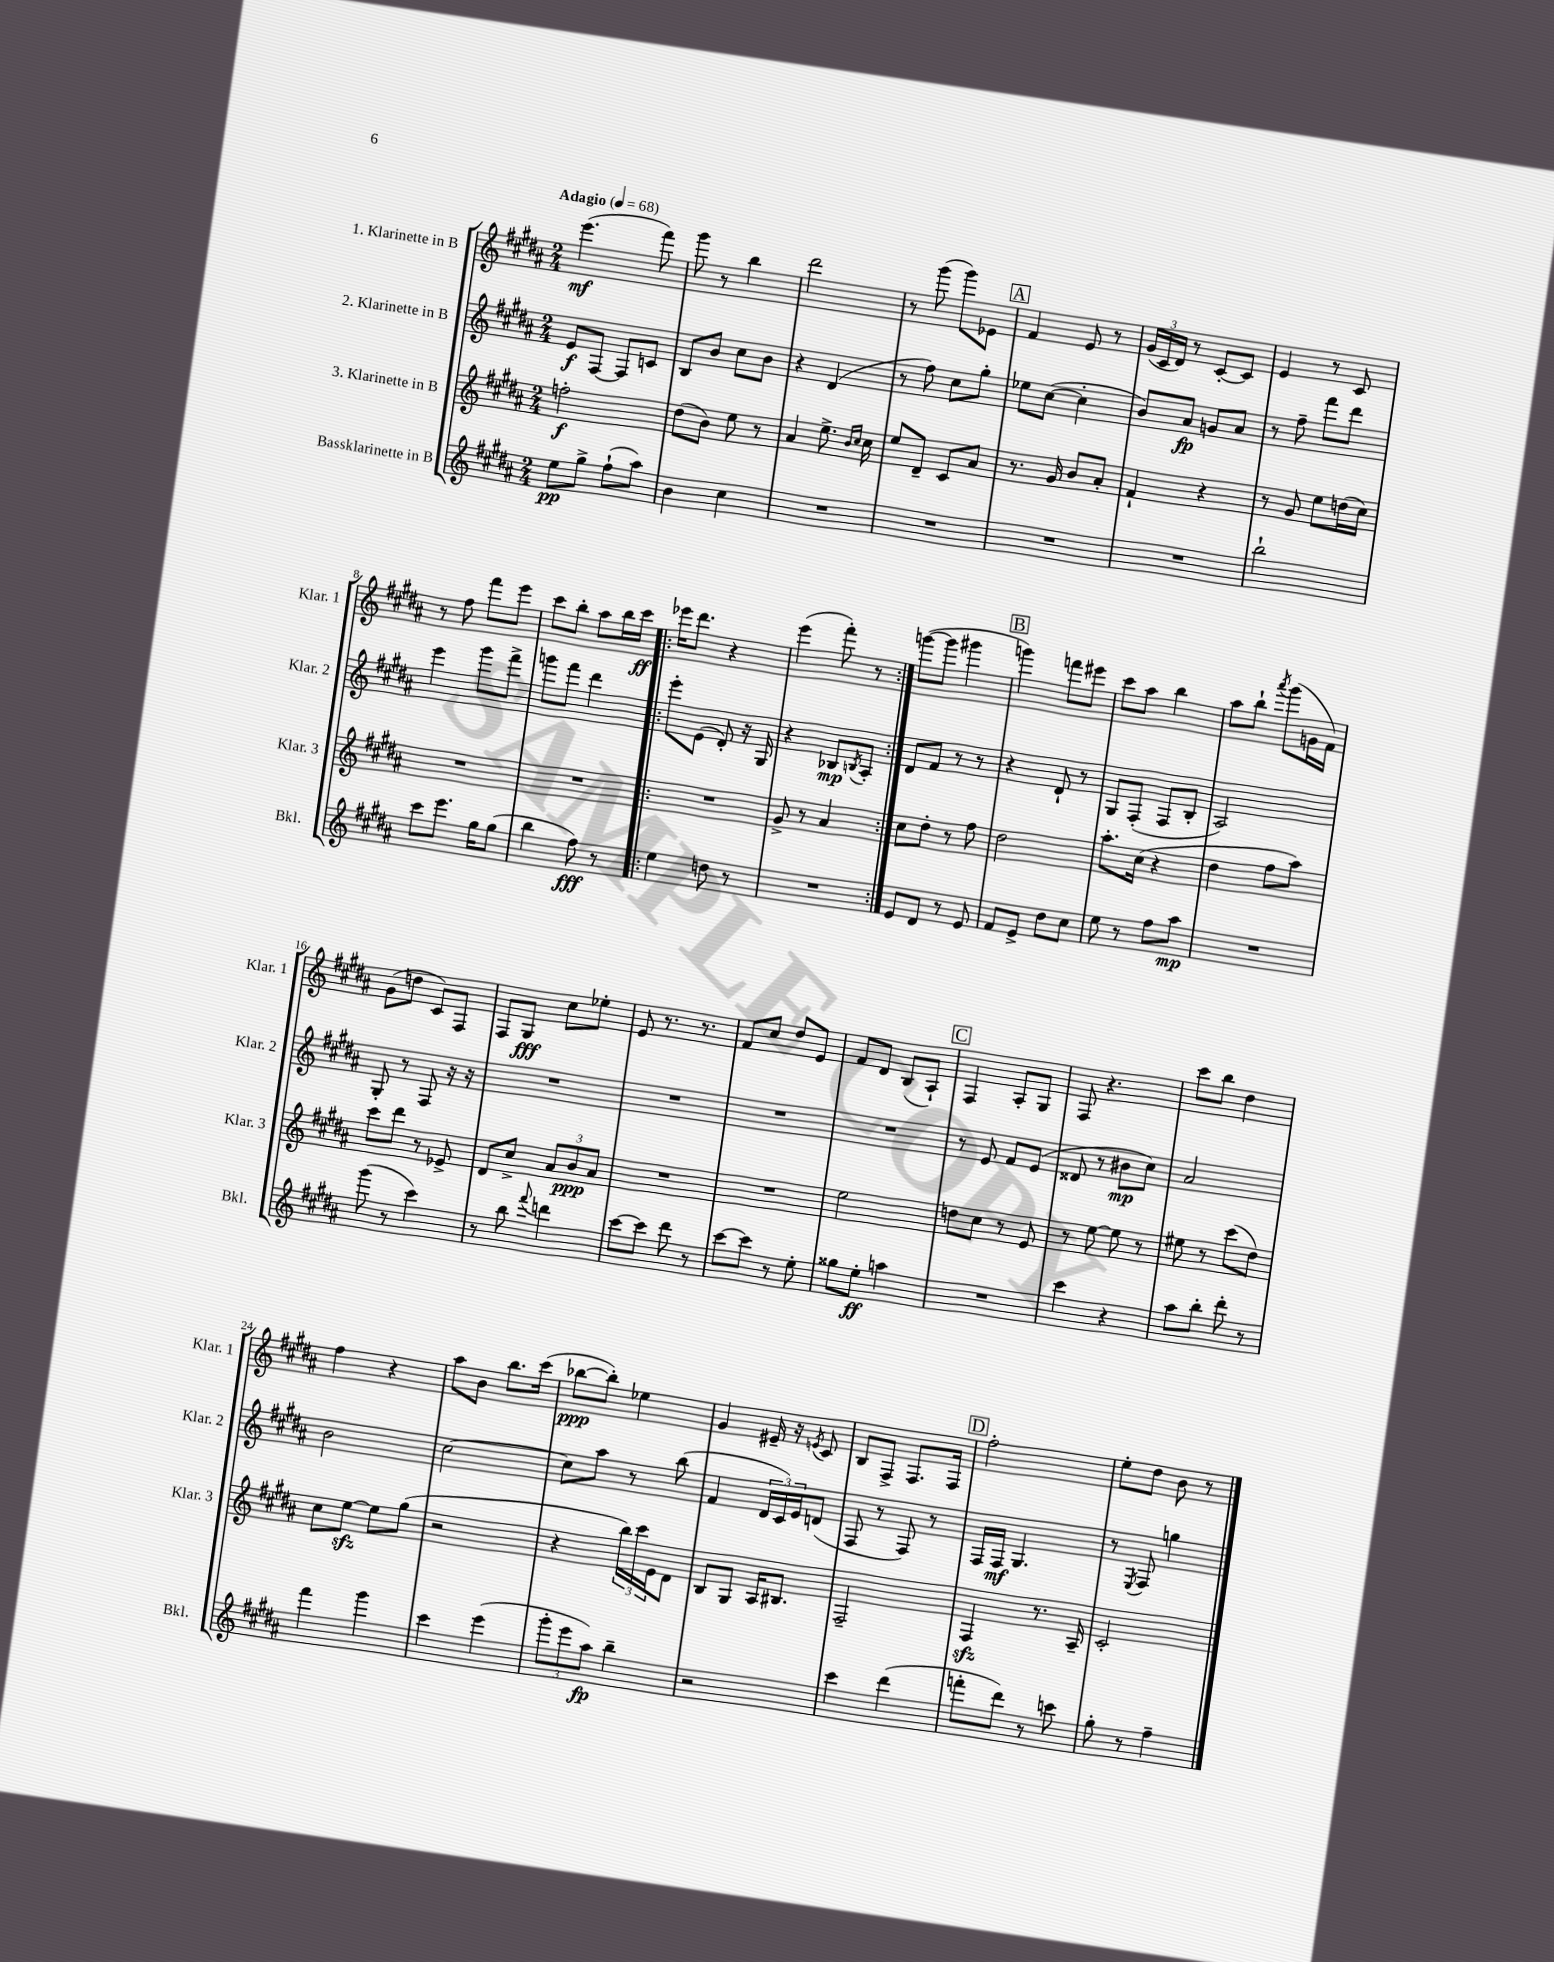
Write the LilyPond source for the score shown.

<<
\new StaffGroup <<
\new Staff = "s0" \with { instrumentName = "1. Klarinette in B" shortInstrumentName = "Klar. 1" } {
    \clef treble \key b \major \numericTimeSignature \time 2/4 \tempo "Adagio" 4 = 68
    e'''4.\mf( fis'''8) |
    gis'''8 r8 b''4 |
    dis'''2 |
    r8 gis'''8( gis'''8) ees'8 |
    \mark \markup { \box "A" } fis'4 e'8 r8 |
    \tuplet 3/2 { gis'16( cis'16 dis'16) } r8 cis'8~-. cis'8 |
    e'4 r8 cis'8 |
    r8 fis''8 fis'''8 e'''8 |
    cis'''8 b''8-. ais''8 b''16 cis'''16\ff |
    \repeat volta 2 { ees'''16 dis'''8. r4 |
    e'''4( fis'''8-.) r8 | }
    g'''8~( g'''8 gis'''4 |
    \mark \markup { \box "B" } g'''4) f'''8 eis'''8 |
    cis'''8 ais''8 b''4 |
    ais''8 b''8-! \acciaccatura { ais'''8 } gis'''8( g'16 fis'16) |
    gis'8( d''8 cis'8) fis8 |
    fis8 gis8\fff cis''8 ees''8-. |
    e'8 r8. r8. |
    fis'8 cis''8 dis''8 e'8 |
    fis'8 dis'8 b8( ais8-!) |
    \mark \markup { \box "C" } fis4 ais8-. gis8 |
    fis8 r4. |
    cis'''8 b''8 dis''4 |
    fis''4 r4 |
    ais''8 b'8 b''8. cis'''16( |
    bes''8~\ppp bes''8-.) ees''4 |
    gis'4 eis'16-- r16 \acciaccatura { e'8 } cis'8 |
    b8 fis8-> fis8. fis16 |
    \mark \markup { \box "D" } fis''2-. |
    e''8-. dis''8 b'8 r8 \bar "|." |
}
\new Staff = "s1" \with { instrumentName = "2. Klarinette in B" shortInstrumentName = "Klar. 2" } {
    \clef treble \key b \major \numericTimeSignature \time 2/4
    e'8\f fis8~ fis8 c'8 |
    b8 b'8 cis''8 b'8 |
    r4 dis'4( |
    r8 fis''8) cis''8 gis''8-. |
    \mark \markup { \box "A" } ees''8 cis''8~( cis''4-. |
    b'8) ais'8\fp g'8 ais'8 |
    r8 fis''8-- fis'''8 dis'''8 |
    e'''4 gis'''8 fis'''8-> |
    g'''8 fis'''8 dis'''4 |
    \repeat volta 2 { e'''8-. e'8( dis'8-.) r16 gis16 |
    r4 bes8\mp \acciaccatura { b8 } ais8-. | }
    dis'8 fis'8 r8 r8 |
    \mark \markup { \box "B" } r4 dis'8-! r8 |
    gis8 fis8-.( fis8 b8-. |
    ais2) |
    gis8-. r8 fis8 r16 r16 |
    R2 |
    R2 |
    R2 |
    R2 |
    \mark \markup { \box "C" } r8 e'8 fis'8 e'8( |
    disis'8 r8 bis'8\mp cis''8) |
    ais'2 |
    b'2 |
    cis''2~ |
    cis''8 ais''8 r8 b''8( |
    fis'4 \tuplet 3/2 { dis'16 cis'16) e'16 } d'8( |
    fis8 r8 fis8) r8 |
    \mark \markup { \box "D" } fis16 fis16\mf gis4. |
    r8 \acciaccatura { e8 } fis8 g''4 \bar "|." |
}
\new Staff = "s2" \with { instrumentName = "3. Klarinette in B" shortInstrumentName = "Klar. 3" } {
    \clef treble \key b \major \numericTimeSignature \time 2/4
    f''2-.\f |
    dis''8( b'8) e''8 r8 |
    ais'4 e''8.-> \grace { b'16 cis''16 } cis''16 |
    e''8 dis'8-- cis'8 ais'8 |
    \mark \markup { \box "A" } r8. gis'16 b'8 ais'8-. |
    fis'4-! r4 |
    r8 gis'8 e''8 d''16( cis''16) |
    R2 |
    R2 |
    \repeat volta 2 { R2 |
    gis'8-> r8 ais'4 | }
    cis''8 dis''8-. r8 fis''8 |
    \mark \markup { \box "B" } dis''2 |
    ais''8.-. cis''16( r4 |
    dis''4 fis''8 ais''8) |
    cis'''8 dis'''8 r8 ees'8-> |
    dis'8 cis''8-> \tuplet 3/2 { ais'8 b'8\ppp ais'8 } |
    R2 |
    R2 |
    e''2 |
    \mark \markup { \box "C" } d''8 cis''8 r8 e'8 |
    r8 e''8~ e''8 r8 |
    eis''8 r8 cis'''8( dis''8) |
    cis''8 e''8~\sfz e''8 gis''8( |
    r2 |
    r4 \tuplet 3/2 { b''16) cis'''16 e'16 } dis'8 |
    b8 gis8 ais16 bis8. |
    fis2-- |
    \mark \markup { \box "D" } fis4\sfz r8. ais16-- |
    cis'2-. \bar "|." |
}
\new Staff = "s3" \with { instrumentName = "Bassklarinette in B" shortInstrumentName = "Bkl." } {
    \clef treble \key b \major \numericTimeSignature \time 2/4
    e''8\pp gis''8-> fis''8-!( ais''8) |
    b'4 cis''4 |
    R2 |
    R2 |
    \mark \markup { \box "A" } R2 |
    R2 |
    b''2-! |
    cis'''8 e'''8. gis''16 gis''8( |
    b''4 fis''8\fff) r8 |
    \repeat volta 2 { e''4 d''8 r8 |
    R2 | }
    e'8 dis'8 r8 e'8 |
    \mark \markup { \box "B" } fis'8 e'8-> dis''8 cis''8 |
    e''8 r8 fis''8 ais''8\mp |
    R2 |
    gis'''8( r8 cis'''4) |
    r8 b''8 \appoggiatura { fis'''8 } d'''4 |
    cis'''8~ cis'''8 dis'''8 r8 |
    cis'''8~ cis'''8 r8 e''8-. |
    gisis''8 e''8-.\ff a''4 |
    \mark \markup { \box "C" } R2 |
    cis'''4 r4 |
    ais''8 b''8-. dis'''8-. r8 |
    fis'''4 gis'''4 |
    cis'''4 e'''4( |
    \tuplet 3/2 { gis'''8-. e'''8 ais''8\fp) } b''4-- |
    r2 |
    cis'''4 dis'''4( |
    \mark \markup { \box "D" } f'''8-. dis'''8) r8 c'''8 |
    gis''8-. r8 fis''4-- \bar "|." |
}
>>
>>
